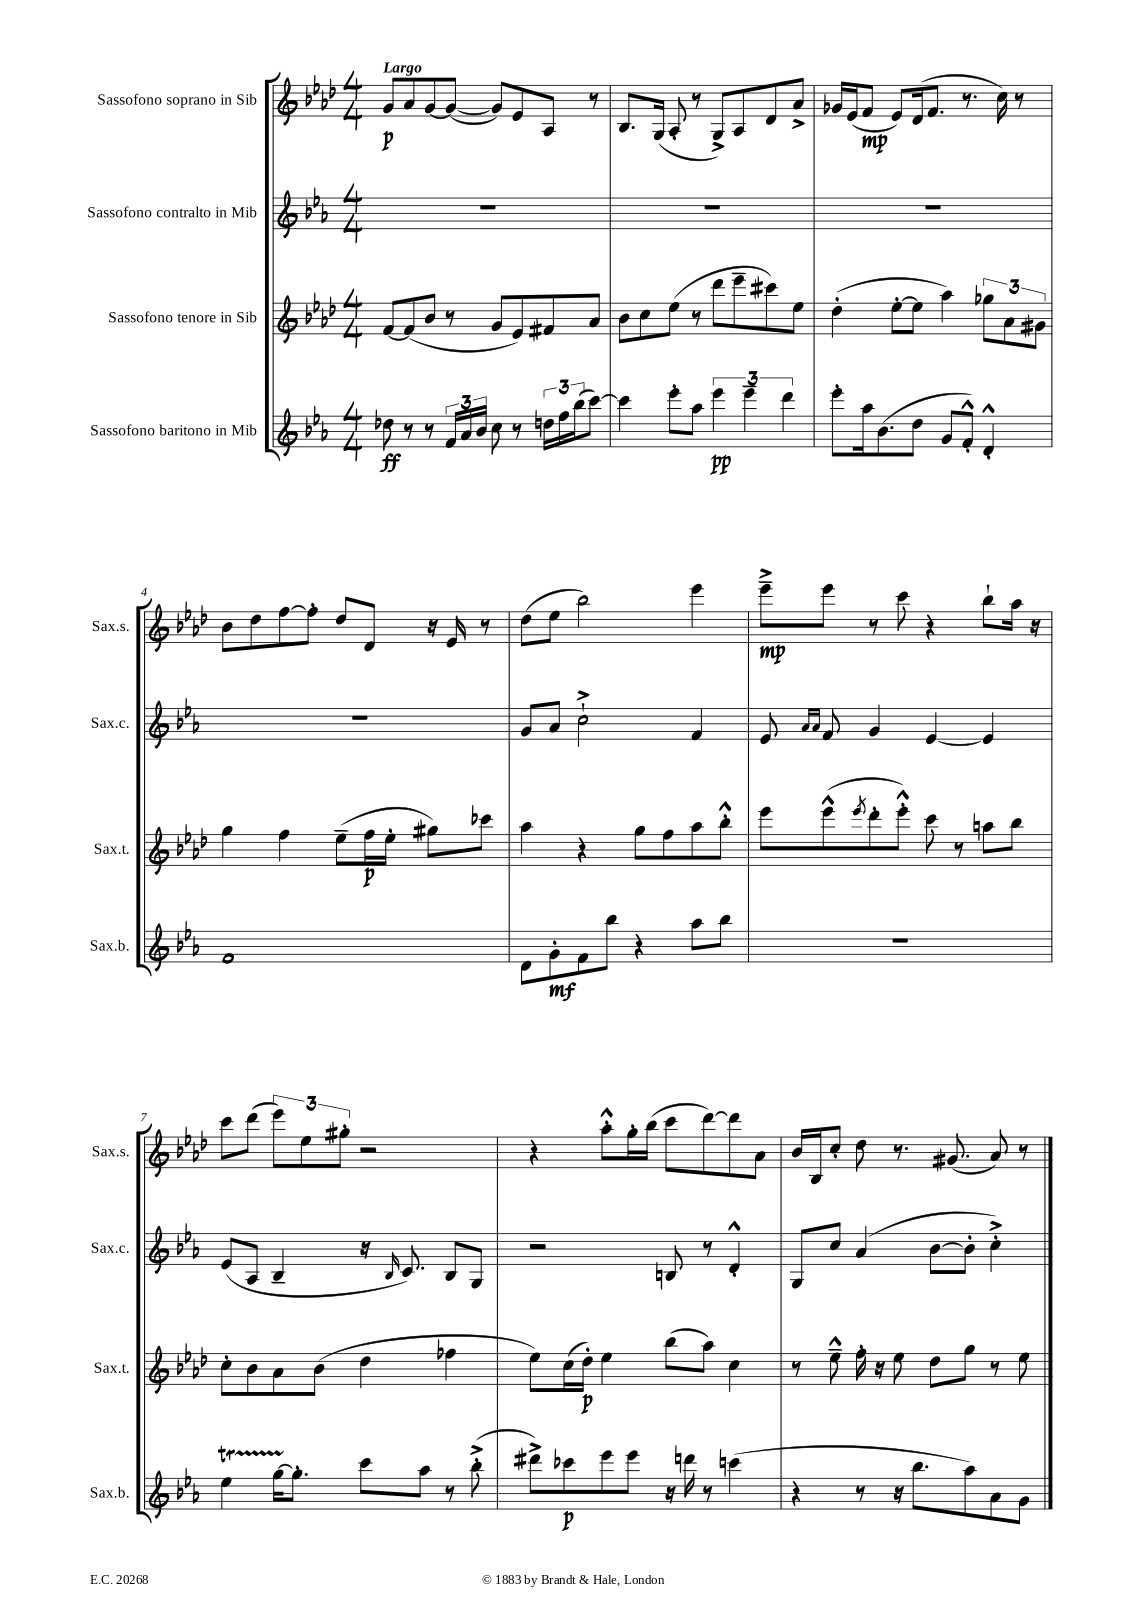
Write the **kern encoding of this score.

**kern	**kern	**kern	**kern
*staff4	*staff3	*staff2	*staff1
*clefG2	*clefG2	*clefG2	*clefG2
*k[b-e-a-]	*k[b-e-a-d-]	*k[b-e-a-]	*k[b-e-a-d-]
*M4/4	*M4/4	*M4/4	*M4/4
8dd-	[8f	1r	8g
8r	(8f]	.	8a-
8r	8b-	.	[8g
24f	8r	.	(8g_
24a-	.	.	.
24b-	.	.	.
8cc	8g	.	8g])
8r	8e-)	.	8e-
24dd	8f#	.	8A-
24ff	.	.	.
(24bb-	.	.	.
[8ccc)	8a-	.	8r
=	=	=	=
4ccc]	8b-	1r	8.B-
.	8cc	.	.
.	.	.	(16G
8eee-'	(8ee-	.	8A-'
8aa-	8r	.	8r
6eee-	8ddd-	.	8G^)
.	8eee-~	.	8A-
6eee-~	.	.	.
.	8ccc#)	.	8d-
6ddd	.	.	.
.	8ee-	.	8a-^
=	=	=	=
8eee-'	(4dd-'	1r	16g-
.	.	.	(16e-
16aa-	.	.	8f
(8.b-	.	.	.
.	[8ee-'	.	8e-)
8dd	8ee-]	.	(16d-
.	.	.	8.f
8g	4aa-)	.	.
8f'^^)	.	.	8.r
4d'^^	12gg-	.	.
.	.	.	16cc)
.	12a-	.	.
.	.	.	8r
.	12g#	.	.
=	=	=	=
1f	4gg	1r	8b-
.	.	.	8dd-
.	4ff	.	[8ff
.	.	.	8ff']
.	(8ee-~	.	8dd-
.	16ff	.	8d-
.	16ee-'	.	.
.	8gg#)	.	16r
.	.	.	16e-
.	8ccc-	.	8r
=	=	=	=
8d	4aa-	8g	(8dd-
8g'	.	8a-	8ee-
8f	4r	2cc`^	2bb-)
8bb-	.	.	.
4r	8gg	.	.
.	8ff	.	.
8aa-	8aa-	4f	4eee-
8bb-	8bb-'^^	.	.
=	=	=	=
1r	8eee-	8e-	8eee-~^
.	.	16qqa-	.
.	.	16qqa-	.
.	(8eee-^^	8f	8eee-
.	8qeee-	.	.
.	8ddd-'	4g	8r
.	8eee-'^^)	.	8ccc
.	8ccc	[4e-	4r
.	8r	.	.
.	8aa	4e-]	8bb-`
.	8bb-	.	16aa-
.	.	.	16r
=	=	=	=
4ee-	8cc'	(8e-	8ccc
.	8b-	8A-	(8ddd-
[16gg	8a-	4B-~	12eee-)
8.gg']	.	.	.
.	.	.	12ee-
.	(8b-	.	.
.	.	.	12gg#'
8ccc	4dd-	16r	2r
.	.	16qqB-	.
.	.	8.c)	.
8aa-	.	.	.
8r	4ff-	8B-	.
(8bb-'^	.	8G	.
=	=	=	=
8ddd#^)	8ee-)	2r	4r
8ccc-	(16cc	.	.
.	16dd-')	.	.
8eee-	4ee-	.	8aa-'^^
8eee-	.	.	16gg'
.	.	.	(16bb-
16r	(8bb-	8B	8ccc
16ddd	.	.	.
8r	8aa-)	8r	[8ddd-)
(4ccc	4cc	4d'^^	8ddd-]
.	.	.	8a-
=	=	=	=
4r	8r	8G	16b-
.	.	.	16B-
.	8ee-~^^	8cc	8cc'
8r	16ff'	(4a-	8dd-
.	16r	.	.
16r	8ee-	.	8.r
8.bb-	.	.	.
.	8dd-	[8b-	.
.	.	.	(8.g#
8aa-)	8gg	8b-']	.
8a-	8r	4cc'^)	8a-)
8g	8ee-	.	8r
==	==	==	==
*-	*-	*-	*-
